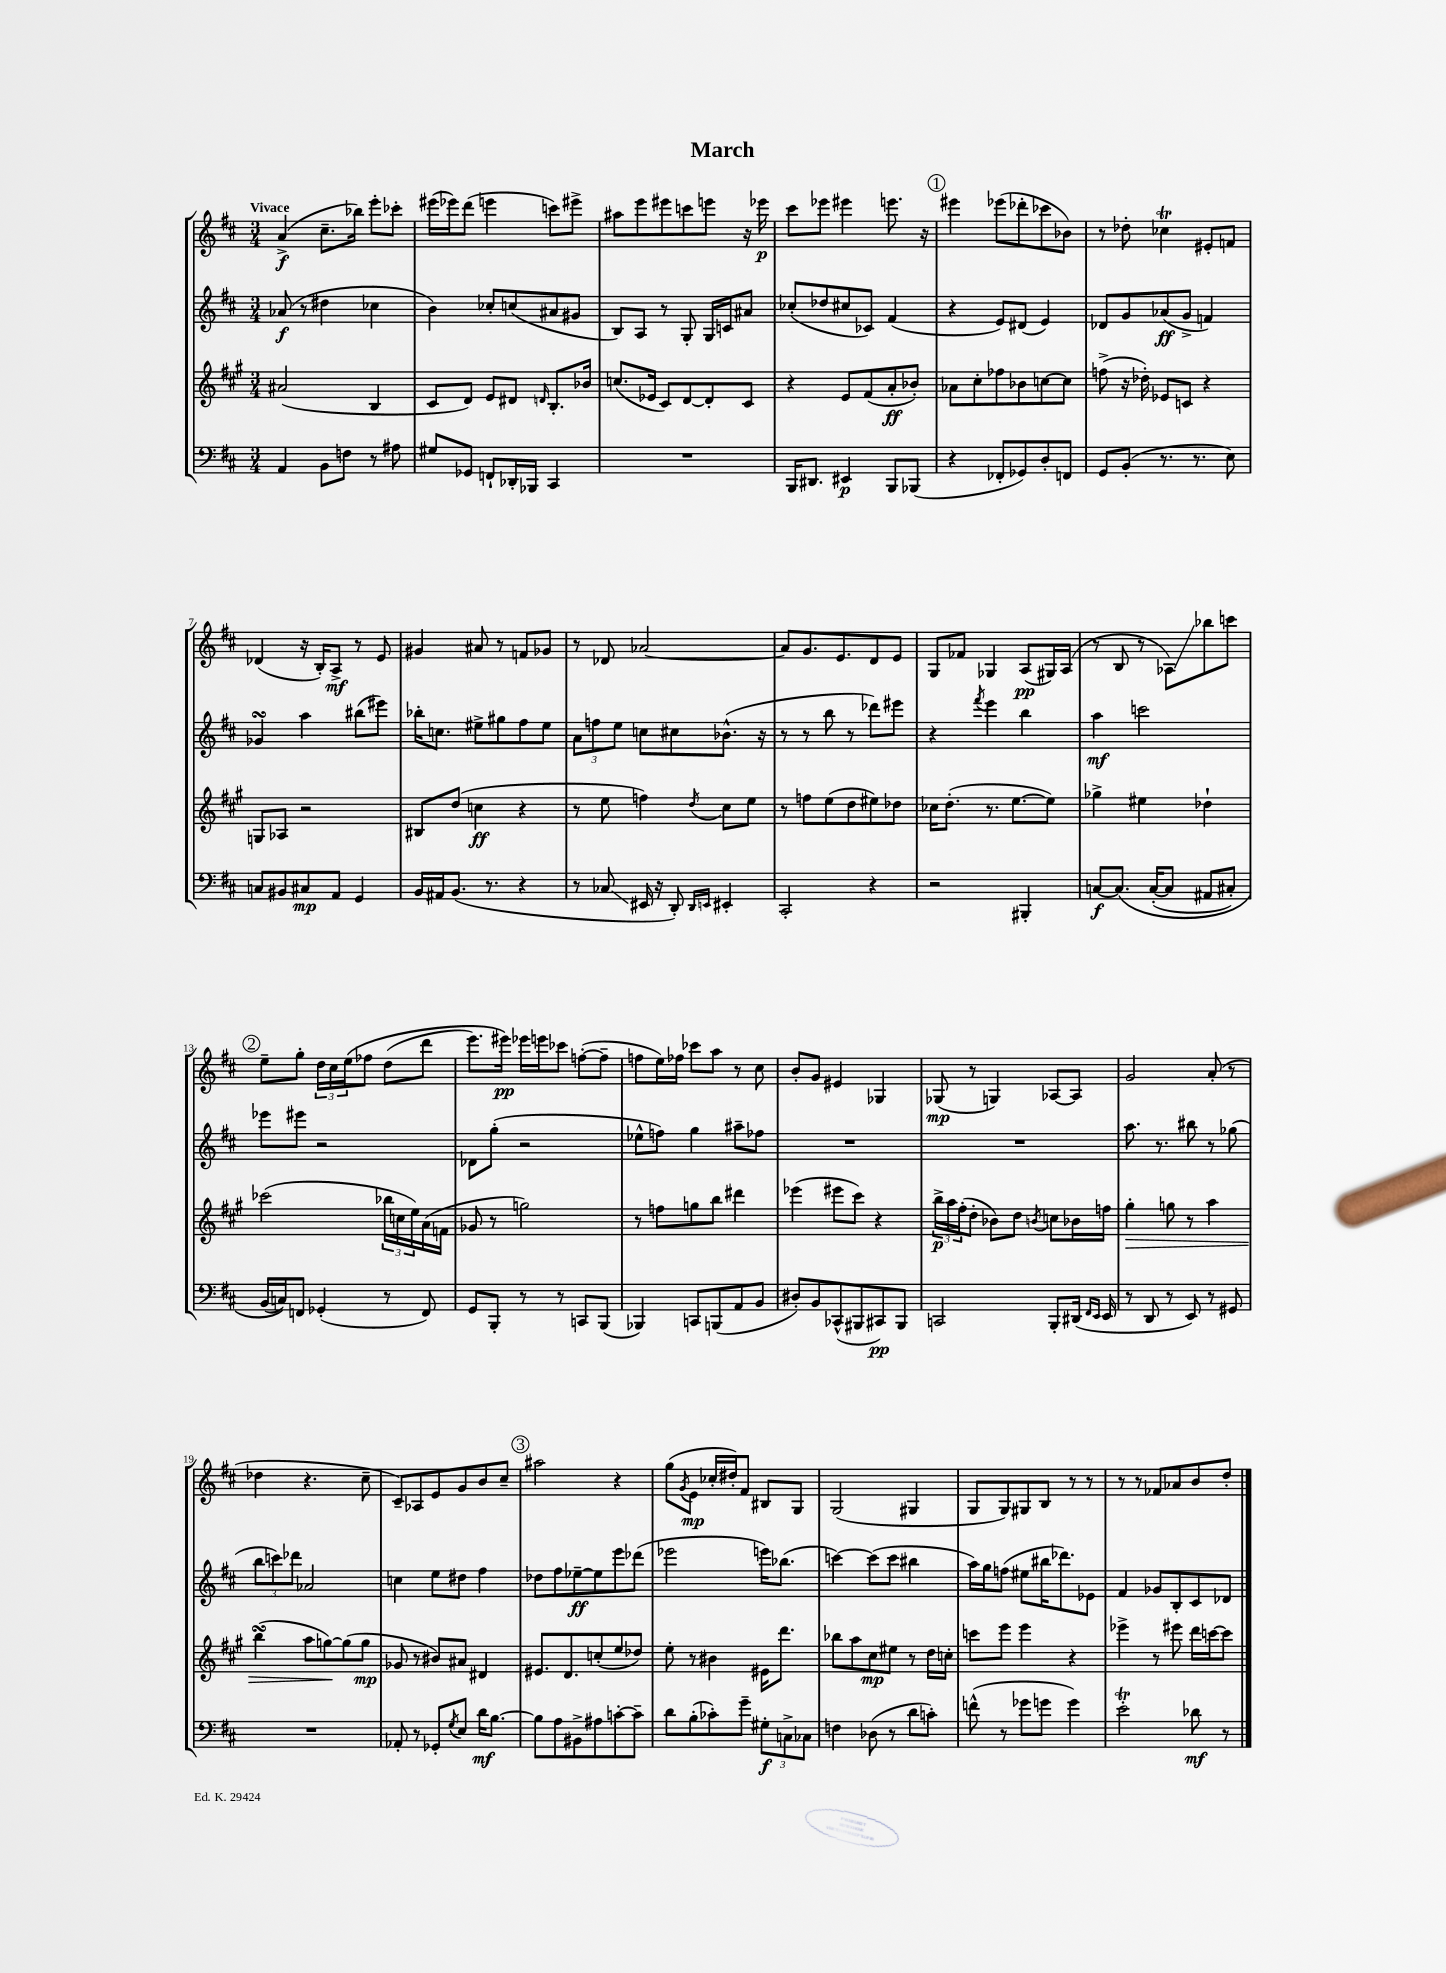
\header { title = "March" }
<<
\new StaffGroup <<
\new Staff = "s0" {
    \clef treble \key d \major \numericTimeSignature \time 3/4 \tempo "Vivace"
    a'4->\f( cis''8.-- bes''16) e'''8-. ces'''8-. |
    eis'''16( ees'''16) d'''8( e'''4 c'''8) eis'''8-> |
    ais''8 e'''8 eis'''8 c'''8 e'''8 r16 ees'''16\p |
    cis'''8 ees'''8 eis'''4 e'''8. r16 |
    \mark \markup { \circle "1" } eis'''4 ees'''8( des'''8-. ces'''8 bes'8) |
    r8 des''8-. ces''4\trill eis'8-. f'8 |
    des'4( r16 b16-.) a8->\mf r8 e'8 |
    gis'4 ais'8 r8 f'8 ges'8 |
    r8 des'8 aes'2~ |
    aes'8 g'8. e'8. d'8 e'8 |
    g8 fes'8 ges4 a8\pp( gis16) a16( |
    r8 b8 r8 aes8\glissando) bes''8 c'''8 |
    \mark \markup { \circle "2" } e''8-- g''8-. \tuplet 3/2 { d''16 cis''16 e''16\( } fes''8 d''8( d'''8 |
    e'''8.) eis'''16\pp\) ees'''16 e'''16 ces'''8 f''8~-.( f''8-- |
    f''8 e''16) fes''16 ces'''8 a''8 r8 cis''8 |
    b'8-. g'8 eis'4 ges4 |
    ges8\mp( r8 g4) aes8~ aes8 |
    g'2 a'8-.( r8 |
    des''4 r4. cis''8-- |
    cis'8--) aes8 e'8 g'8 b'8 cis''8-- |
    \mark \markup { \circle "3" } ais''2 r4 |
    g''8( \acciaccatura { g'8 } e'8\mp ces''16-. dis''16-.) fis'8 bis8 g8 |
    g2( gis4 |
    g8 g8) gis8 b8 r8 r8 |
    r8 r8 fes'8 aes'8 b'8 d''8-. \bar "|." |
}
\new Staff = "s1" {
    \clef treble \key d \major \numericTimeSignature \time 3/4
    aes'8\f( r8 dis''4 ces''4 |
    b'4) ces''8-. c''8( ais'8 gis'8 |
    b8) a8 r8 g8-. g16 c'16 ais'8 |
    ces''8-.( des''8 cis''8 ces'8) fis'4( |
    \mark \markup { \circle "1" } r4 e'8) dis'8( e'4) |
    des'8 g'8 aes'8\ff( g'8-> f'4) |
    ges'4\turn a''4 bis''8( eis'''8) |
    bes''16-. c''8. eis''8-> gis''8 fis''8 eis''8 |
    \tuplet 3/2 { a'8 f''8 e''8 } c''8 cis''8 bes'8.-^( r16 |
    r8 r8 b''8 r8 des'''8) eis'''8 |
    r4 \acciaccatura { fis'''8 } e'''4 b''4 |
    a''4\mf c'''2 |
    \mark \markup { \circle "2" } ees'''8 eis'''8 r2 |
    des'8 g''8-.( r2 |
    ees''8-^ f''8) g''4 ais''8-- fes''8 |
    R2. |
    R2. |
    a''8. r8. bis''8 r8 ges''8( |
    \tuplet 3/2 { b''8 c'''8) des'''8 } aes'2 |
    c''4 e''8 dis''8 fis''4 |
    \mark \markup { \circle "3" } des''8 fis''8 ees''8~--\ff ees''8 e'''8 des'''8( |
    ees'''2 e'''16) bes''8.( |
    c'''4~) c'''8( c'''8 bis''4 |
    a''16) g''16 f''8( eis''8 bis''16 des'''8.) ees'8 |
    fis'4 ges'8 b8-. cis'8 des'8 \bar "|." |
}
\new Staff = "s2" {
    \clef treble \key a \major \numericTimeSignature \time 3/4
    ais'2( b4 |
    cis'8 d'8) e'8 dis'8 \grace { d'16 } b8.-. bes'16 |
    c''8.( ees'16 cis'8) d'8~ d'8-. cis'8 |
    r4 e'8 fis'8( a'8-.\ff bes'8-.) |
    \mark \markup { \circle "1" } aes'8 cis''8-. fes''8 bes'8 c''8~ c''8 |
    f''8->( r16 des''16-.) ees'8 c'8 r4 |
    g8 aes8 r2 |
    bis8 d''8( c''4\ff r4 |
    r8 e''8 f''4) \acciaccatura { d''8 } cis''8 e''8 |
    r8 f''8 e''8( d''8 eis''8) des''8 |
    ces''16 d''8.-.( r8. e''8.~ e''8) |
    ges''4-> eis''4 des''4-! |
    \mark \markup { \circle "2" } ces'''2( \tuplet 3/2 { bes''16 c''16 e''16) } a'16( f'16 |
    ges'8 r8 g''2) |
    r8 f''8 g''8 b''8 dis'''4 |
    ees'''4( eis'''8 cis'''8) r4 |
    \tuplet 3/2 { b''16->\p a''16 fis''16-.( } d''8-. bes'8) d''8 \acciaccatura { b'8 } c''8 bes'16 f''16 |
    gis''4-.\> g''8 r8 a''4 |
    b''4\turn( a''8 g''8~\!) g''8( g''8\mp |
    ges'8 r8 bis'8) ais'8 dis'4 |
    \mark \markup { \circle "3" } eis'8. d'8. c''8-.( e''8 des''8) |
    e''8-. r8 bis'4 eis'16 d'''8. |
    bes''8 a''8 cis''8\mp eis''8 r8 d''16 c''16-. |
    c'''8 e'''8 e'''4 r4 |
    ees'''4-> r8 eis'''8 d'''16 c'''16~ c'''8 \bar "|." |
}
\new Staff = "s3" {
    \clef bass \key d \major \numericTimeSignature \time 3/4
    a,4 b,8 f8 r8 ais8 |
    gis8 ges,8 f,8-! des,16-. bes,,16 cis,4 |
    R2. |
    b,,16 dis,8. eis,4\p b,,8 bes,,8( |
    \mark \markup { \circle "1" } r4 fes,8-. ges,8) d8-. f,8 |
    g,8 b,8-.( r8. r8. e8) |
    c8 bis,8 cis8\mp a,8 g,4 |
    b,16 ais,16 b,8.( r8. r4 |
    r8 ces8\glissando eis,16 r16 d,8-.) \grace { d,16 e,16 } eis,4-. |
    cis,2-. r4 |
    r2 bis,,4-. |
    c8~\f c8.\( c16~-.( c8 ais,8 cis8-.) |
    \mark \markup { \circle "2" } b,16( c16)\) f,8 ges,4-.( r8 f,8) |
    g,8 b,,8-. r8 r8 c,8 b,,8( |
    bes,,4) c,8 b,,8( a,8 b,8 |
    dis8-.) b,8 ces,8-^( bis,,8 cis,8\pp) bis,,8 |
    c,2 b,,8-. dis,16( \grace { fis,16 e,16 } e,16 |
    r8 d,8 r8 e,8) r8 gis,8 |
    R2. |
    aes,8-. r8 ges,8-. \acciaccatura { g8 } e8 d'16\mf b8.~ |
    \mark \markup { \circle "3" } b8 a8 bis,8-> ais8 c'8~-. c'8-- |
    d'8 b8-.( ces'8-.) g'8-- \tuplet 3/2 { gis8-.\f c8-> ces8 } |
    f4 des8( r8 d'8 c'8-.) |
    f'8-^( r8 ges'8 g'8 g'4) |
    e'2-.\trill des'8\mf r8 \bar "|." |
}
>>
>>
